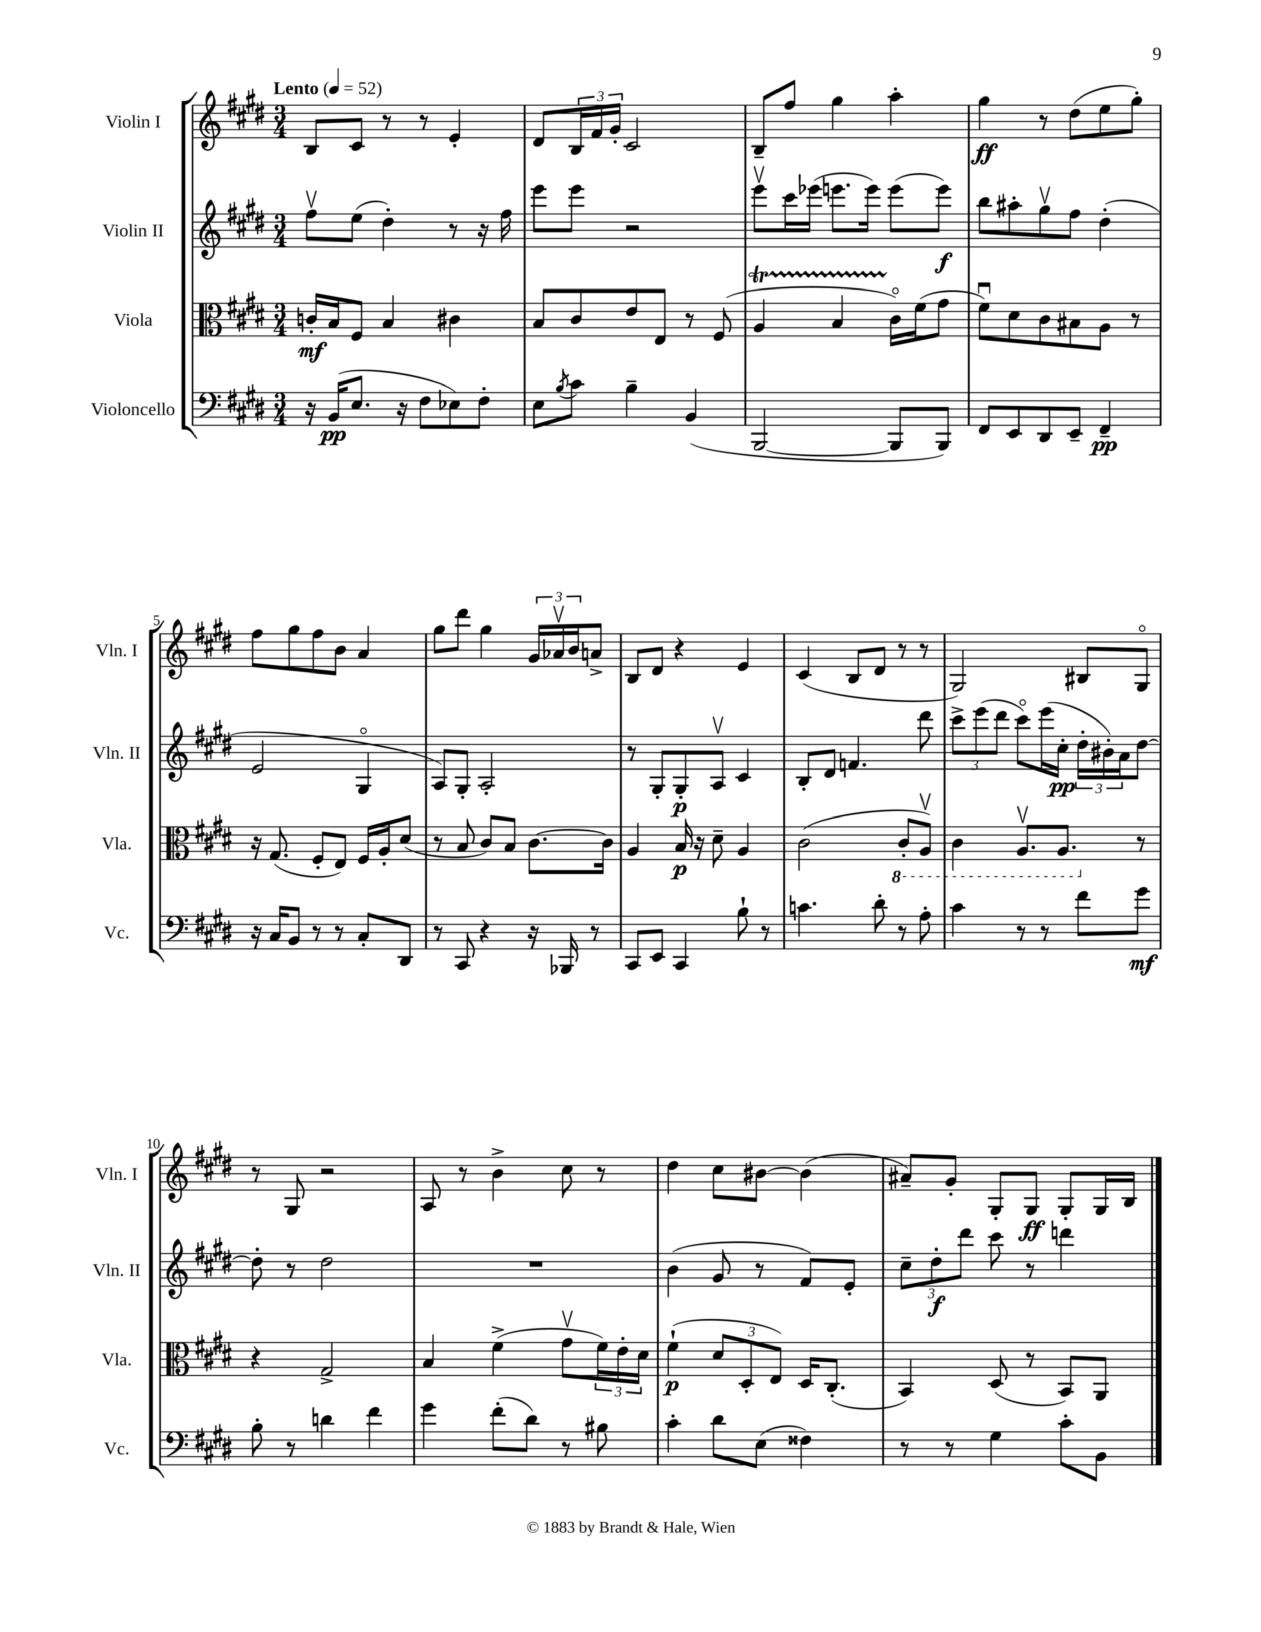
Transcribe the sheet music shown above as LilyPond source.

<<
\new StaffGroup <<
\new Staff = "s0" \with { instrumentName = "Violin I" shortInstrumentName = "Vln. I" } {
    \clef treble \key e \major \numericTimeSignature \time 3/4 \tempo "Lento" 4 = 52
    b8 cis'8 r8 r8 e'4-. |
    dis'8 \tuplet 3/2 { b16 fis'16 gis'16-. } cis'2 |
    b8-- fis''8 gis''4 a''4-. |
    gis''4\ff r8 dis''8( e''8 gis''8-.) |
    fis''8 gis''8 fis''8 b'8 a'4 |
    gis''8 dis'''8 gis''4 \tuplet 3/2 { gis'16 aes'16\upbow b'16 } a'8-> |
    b8 dis'8 r4 e'4 |
    cis'4( b8 dis'8 r8 r8 |
    gis2) bis8 gis8\flageolet |
    r8 gis8 r2 |
    a8 r8 b'4-> cis''8 r8 |
    dis''4 cis''8 bis'8~ bis'4( |
    ais'8--) gis'8-. gis8-. gis8\ff gis8-. gis16 b16 \bar "|." |
}
\new Staff = "s1" \with { instrumentName = "Violin II" shortInstrumentName = "Vln. II" } {
    \clef treble \key e \major \numericTimeSignature \time 3/4
    fis''8\upbow e''8( dis''4-.) r8 r16 fis''16 |
    e'''8 e'''8 r2 |
    e'''8\upbow cis'''16 ees'''16( e'''8. e'''16) e'''8( e'''8\f) |
    b''8 ais''8-. gis''8\upbow fis''8 dis''4-.( |
    e'2 gis4\flageolet |
    a8) gis8-. a2-. |
    r8 gis8-. gis8-.\p a8\upbow cis'4 |
    b8-. dis'8 f'4. dis'''8 |
    \tuplet 3/2 { cis'''8-> e'''8( dis'''8 } cis'''8\flageolet) e'''16( cis''16-.\pp \tuplet 3/2 { dis''16-. bis'16-.) a'16 } dis''8~ |
    dis''8-. r8 dis''2 |
    R2. |
    b'4( gis'8 r8 fis'8) e'8-. |
    \tuplet 3/2 { cis''8-- dis''8-.\f dis'''8 } cis'''8 r8 d'''4 \bar "|." |
}
\new Staff = "s2" \with { instrumentName = "Viola" shortInstrumentName = "Vla." } {
    \clef alto \key e \major \numericTimeSignature \time 3/4
    c'16-.\mf b16 fis8 b4 cis'4 |
    b8 cis'8 e'8 e8 r8 fis8( |
    a4\startTrillSpan b4 cis'16\flageolet\stopTrillSpan) fis'16( gis'8 |
    fis'8\downbow) dis'8 cis'8 bis8 a8 r8 |
    r16 gis8.( fis8-. e8) fis16 a16-. dis'8( |
    r8 b8 cis'8) b8 cis'8.~ cis'16 |
    a4 b16\p r16 dis'8-- a4 |
    cis'2( \ottava #-1 cis8-. a,8\upbow) |
    cis4 a,8.\upbow a,8. \ottava #0 r8 |
    r4 gis2-> |
    b4 fis'4->( gis'8\upbow \tuplet 3/2 { fis'16) e'16-. dis'16 } |
    fis'4-!\p( \tuplet 3/2 { dis'8 dis8-. e8) } dis16 cis8.-.( |
    b,4) dis8( r8 b,8) a,8 \bar "|." |
}
\new Staff = "s3" \with { instrumentName = "Violoncello" shortInstrumentName = "Vc." } {
    \clef bass \key e \major \numericTimeSignature \time 3/4
    r16 b,16\pp( e8. r16 fis8 ees8) fis8-. |
    e8 \acciaccatura { b8 } cis'8 b4-- b,4( |
    b,,2~ b,,8 b,,8) |
    fis,8 e,8 dis,8 e,8-- fis,4--\pp |
    r16 cis16 b,8 r8 r8 cis8-. dis,8 |
    r8 cis,8 r4 r16 bes,,16 r8 |
    cis,8 e,8 cis,4 b8-! r8 |
    c'4. dis'8-. r8 a8-. |
    cis'4 r8 r8 fis'8 gis'8\mf |
    b8-. r8 d'4 fis'4 |
    gis'4 fis'8-.( dis'8) r8 bis8 |
    cis'4-. dis'8 e8( fisis4) |
    r8 r8 gis4 cis'8-. b,8 \bar "|." |
}
>>
>>
